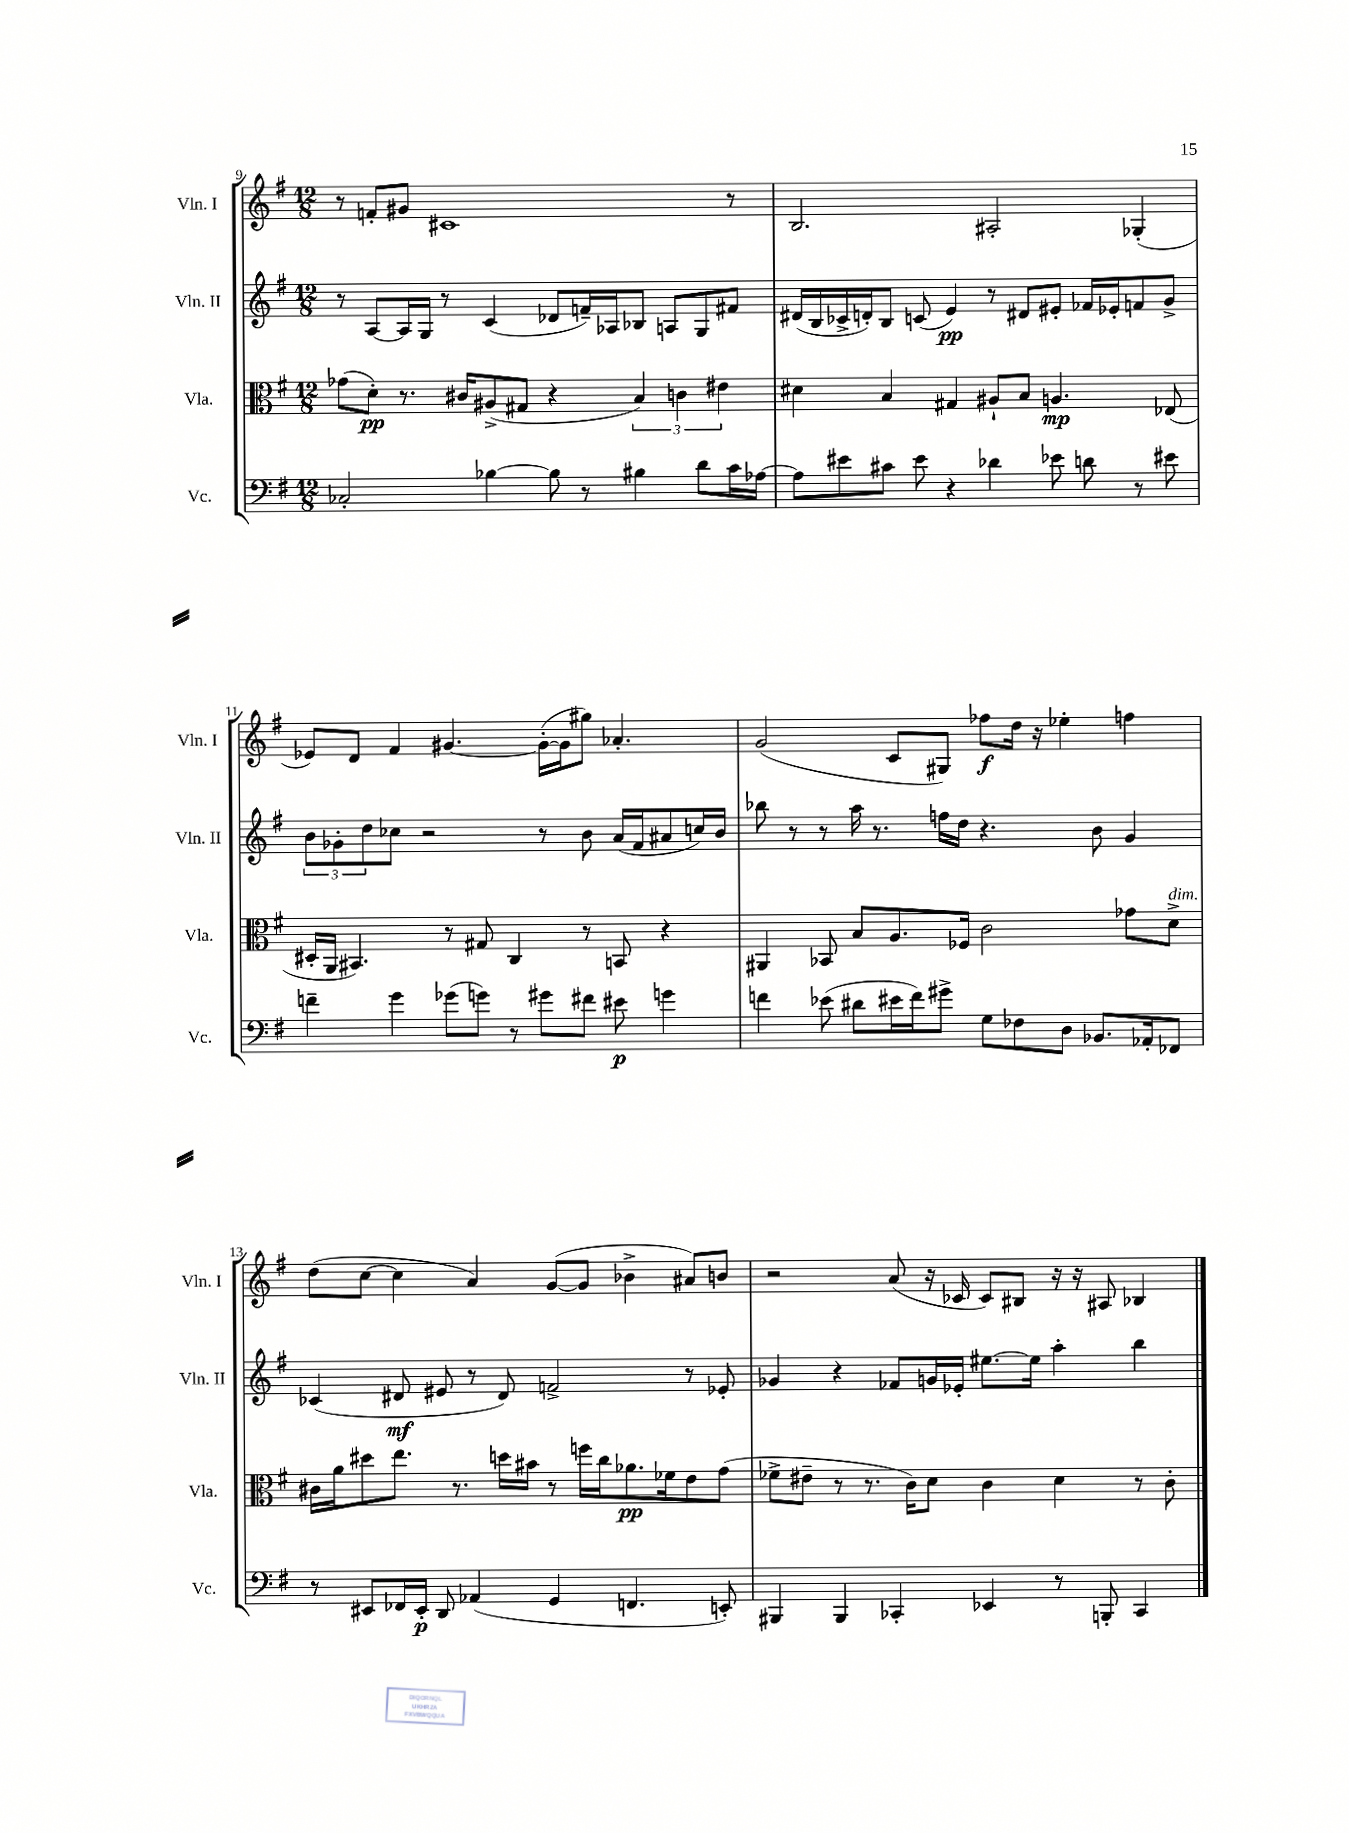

**kern	**kern	**kern	**kern
*staff4	*staff3	*staff2	*staff1
*clefF4	*clefC3	*clefG2	*clefG2
*k[f#]	*k[f#]	*k[f#]	*k[f#]
*M12/8	*M12/8	*M12/8	*M12/8
2C-'	(8g-	8r	8r
.	8d')	[8A	8f'
.	8.r	16A]	8g#
.	.	16G	.
.	.	8r	1c#
.	16c#	.	.
[4B-	(8A#^	(4c	.
.	8G#	.	.
8B-]	4r	8d-	.
8r	.	16f~)	.
.	.	16A-	.
4B#	6B)	8B-	.
.	.	8A	.
.	6c	.	.
8d	.	8G	.
.	6e#	.	.
16c	.	8f#	8r
[16A-	.	.	.
=	=	=	=
8A-]	4d#	(16d#	2.B
.	.	16B	.
8e#	.	16c-^	.
.	.	16d')	.
8c#	4B	8B	.
8e#	.	(8c	.
4r	4G#	4e)	.
4d-	8A#`	8r	2A#'
.	8B	8d#	.
8e-	4.A	8e#'	.
8d	.	16f-	.
.	.	16e-'	.
8r	.	8f	(4G-'
8e#	(8E-	8g^	.
=	=	=	=
4f~	16D#'	12b	8e-)
.	16AA	.	.
.	.	12g-'	.
.	4.BB#)	.	8d
.	.	12dd	.
4g	.	8cc-	4f#
.	.	2r	.
(8g-	8r	.	[4.g#
8g)	8G#	.	.
8r	4C	.	.
8g#	.	8r	(16g#'_
.	.	.	16g#]
8f#	8r	8b	8gg#)
8e#	8BB	(16a	4.a-'
.	.	16f#	.
4g	4r	8a#	.
.	.	16cc)	.
.	.	16b	.
=	=	=	=
4f	4AA#	8bb-	(2g
.	.	8r	.
(8e-	8BB-	8r	.
8d#	8B	16aa	.
.	.	8.r	.
16e#	8.A	.	8c
16f)	.	.	.
8g#^	.	16ff	8G#)
.	16F-	16dd	.
8G	2c	4.r	8ff-
8F-	.	.	16dd
.	.	.	16r
8D	.	.	4ee-'
8.BB-	.	8b	.
.	8g-	4g	4ff
16AA-'	.	.	.
8FF-	8d^	.	.
=	=	=	=
8r	16c#	(4c-	(8dd
.	16a	.	.
8EE#	8dd#	.	[8cc
16FF-	8.ee	8d#	4cc]
16EE#'	.	.	.
8DD	.	8e#	.
.	8.r	.	.
(4AA-	.	8r	4a)
.	16dd	8d#)	.
.	16b#	.	.
4GG	8r	2f^	([8g
.	16ff	.	8g]
.	16cc	.	.
4.FF	8.a-	.	4b-^
.	16f-	.	.
.	8e	8r	8a#)
8EE')	(8g	8e-'	8b
=	=	=	=
4BBB#	8f-^	4g-	2r
.	8e#~	.	.
4BBB#	8r	4r	.
.	8.r	.	.
4CC-'	.	8f-	(8a
.	16c)	.	.
.	8d	16g	16r
.	.	16e-'	16c-
4EE-	4c	[8.ee#	8c-)
.	.	.	8B#
.	.	16ee#]	.
8r	4d	4aa'	16r
.	.	.	16r
8BBB'	.	.	8A#
4CC-	8r	4bb	4B-
.	8c'	.	.
==	==	==	==
*-	*-	*-	*-
